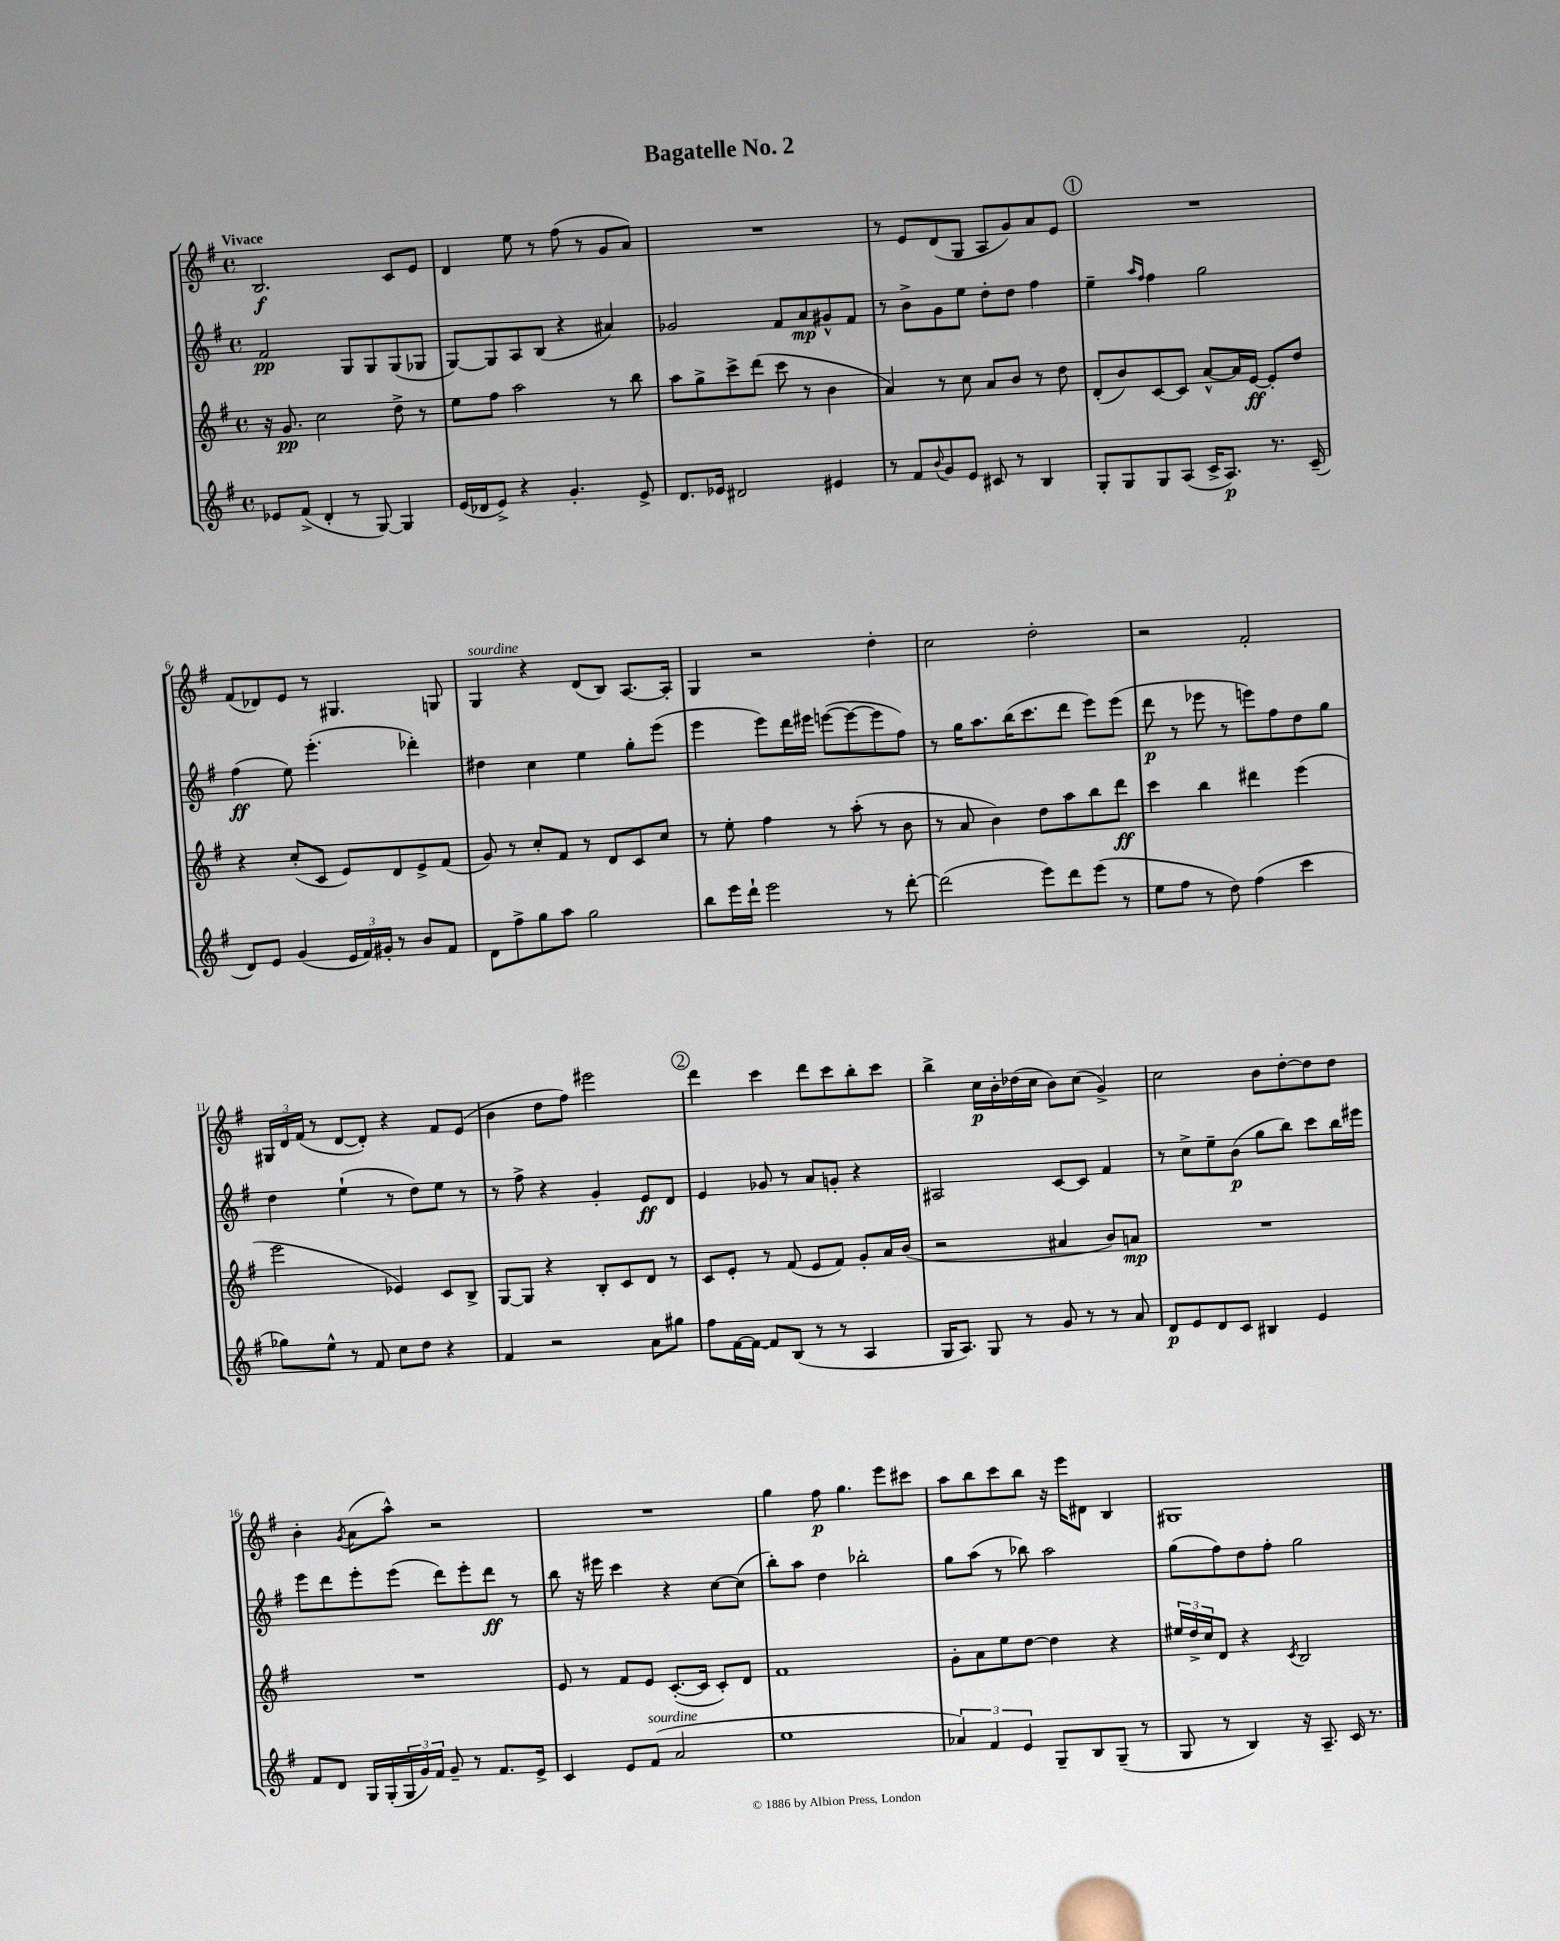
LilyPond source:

\header { title = "Bagatelle No. 2" }
<<
\new StaffGroup <<
\new Staff = "s0" {
    \clef treble \key g \major \defaultTimeSignature \time 4/4 \tempo "Vivace"
    b2.\f c'8 e'8 |
    d'4 e''8 r8 fis''8( r8 g'8 a'8) |
    R1 |
    r8 e'8 d'8( g8 a8 g'8) a'8 e'8 |
    \mark \markup { \circle "1" } R1 |
    fis'8( des'8) e'8 r8 gis4. g8 |
    g4^\markup { \italic "sourdine" } r4 d'8( b8) a8.~ a16-. |
    g4 r2 d''4-. |
    c''2 d''2-. |
    r2 fis'2-. |
    \tuplet 3/2 { gis16 d'16 fis'16( } r8 d'8~ d'8-.) r4 fis'8 e'8( |
    b'4 d''8 fis''8) eis'''2 |
    \mark \markup { \circle "2" } d'''4 c'''4 d'''8 c'''8 b''8-. c'''8 |
    b''4-> c''16\p b'16-. des''16( c''16 b'8) c''8( g'4->) |
    c''2 b'8 d''8~-. d''8 d''8 |
    b'4-. \acciaccatura { g'8 } a'8( a''8-^) r2 |
    R1 |
    g''4 fis''8\p g''4. e'''8 cis'''8 |
    a''8 b''8 c'''8 b''8 r16 e'''16 dis'8 b4 |
    gis1 \bar "|." |
}
\new Staff = "s1" {
    \clef treble \key g \major \defaultTimeSignature \time 4/4
    fis'2\pp g8 g8 g8( ges8 |
    g8~) g8 a8 b8( r4 ais'4) |
    ges'2 fis'8 a'8\mp gis'8-^ fis'8 |
    r8 b'8-> g'8 e''8 d''8-. d''8 fis''4 |
    \mark \markup { \circle "1" } e''4-- \grace { a''16 fis''16 } fis''4 g''2 |
    fis''4\ff( e''8) e'''4.-.( des'''4-.) |
    dis''4 c''4 e''4 g''8-. e'''8( |
    e'''4 e'''8) d'''16 eis'''16 e'''8~( e'''8~ e'''8 fis''8) |
    r8 g''16 a''8. b''16( c'''8. d'''8 e'''8) e'''8( |
    d'''8\p r8 ees'''8 r8 e'''8) fis''8 d''8 g''8 |
    d''4 e''4-!( r8 d''8) e''8 r8 |
    r8 fis''8-> r4 g'4-. e'8\ff d'8 |
    \mark \markup { \circle "2" } e'4 ges'8 r8 a'8 g'8-. r4 |
    ais2 c'8~ c'8 fis'4 |
    r8 c''8-> e''8-- b'8\p( g''8 b''8) c'''8 b''16 eis'''16 |
    e'''8 d'''8 e'''8-. e'''8( d'''8) e'''8-. d'''8\ff r8 |
    b''8 r16 eis'''16 c'''4 r4 c''8~ c''8( |
    b''8-.) a''8 d''4 bes''2-. |
    g''8 a''8( r8 bes''8) a''2 |
    g''8( fis''8) d''8 fis''8-. g''2 \bar "|." |
}
\new Staff = "s2" {
    \clef treble \key g \major \defaultTimeSignature \time 4/4
    r16 g'8.\pp c''2 d''8-> r8 |
    e''8 fis''8 a''2 r8 b''8 |
    a''8 g''8-> c'''8-> d'''8( c'''8 r8 b'4 |
    a'4) r8 c''8 a'8 b'8 r8 d''8 |
    \mark \markup { \circle "1" } d'8-.( b'8) c'8~ c'8 a'8~-^ a'16 e'16~\ff e'8-. d''8 |
    r4 c''8-.( c'8 e'8) d'8 e'8-> fis'8( |
    g'8) r8 c''8-. fis'8 r8 d'8 c'8 c''8 |
    r8 e''8-. fis''4 r8 a''8-.( r8 b'8 |
    r8 a'8 b'4) d''8 a''8 b''8 d'''8\ff |
    c'''4 b''4 dis'''4 e'''4( |
    e'''2 ees'4) c'8 b8-> |
    g8~ g8 r4 b8-. c'8 d'8 r8 |
    \mark \markup { \circle "2" } c'8 e'8-. r8 fis'8( e'8 fis'8) g'8-. a'16 b'16( |
    r2 ais'4 b'8) a'8\mp |
    R1 |
    R1 |
    e'8 r8 fis'8 e'8 c'8.~-.( c'16 c'8-.) d'8 |
    fis'1 |
    g'8-. a'8 e''8 d''8~ d''4 r4 |
    \tuplet 3/2 { eis''16 d''16-> c''16 } d'8 r4 \acciaccatura { c'8 } b2 \bar "|." |
}
\new Staff = "s3" {
    \clef treble \key g \major \defaultTimeSignature \time 4/4
    ees'8 fis'8->( d'4-. r8 g8~) g4 |
    e'16( des'16 e'8->) r4 g'4.-. e'8-> |
    d'8. ees'16 dis'2 eis'4 |
    r8 fis'8 \appoggiatura { b'8 } g'8 e'8 cis'8 r8 b4 |
    \mark \markup { \circle "1" } g8-. g8 g8 a8( c'16-> a8.\p) r8. c'16--( |
    d'8) e'8 g'4( \tuplet 3/2 { e'16 fis'16) gis'16-. } r8 b'8 fis'8 |
    d'8 fis''8-> g''8 a''8 g''2 |
    b''8 e'''16 d'''16-! e'''2 r8 d'''8~-. |
    d'''2( e'''8) d'''8 e'''8( r8 |
    e''8 fis''8 r8 d''8) fis''4( c'''4 |
    ges''8) e''8-^ r8 fis'8 c''8 d''8 r4 |
    fis'4 r2 a'8 gis''8 |
    \mark \markup { \circle "2" } fis''8 fis'16~ fis'16~ fis'8 b8( r8 r8 a4 |
    g16 a8.) g8 r8 g'8 r8 r8 a'8 |
    d'8\p e'8 d'8 c'8 bis4 e'4 |
    fis'8 d'8 g16 g16-.( \tuplet 3/2 { g16 g'16) fis'16 } g'8-- r8 fis'8. e'16-> |
    c'4 e'8 fis'8^\markup { \italic "sourdine" }( a'2 |
    e''1 |
    \tuplet 3/2 { aes'4) fis'4 e'4 } g8-- b8 g8--( r8 |
    g8 r8 b4) r16 a8.-- c'16 r8. \bar "|." |
}
>>
>>
